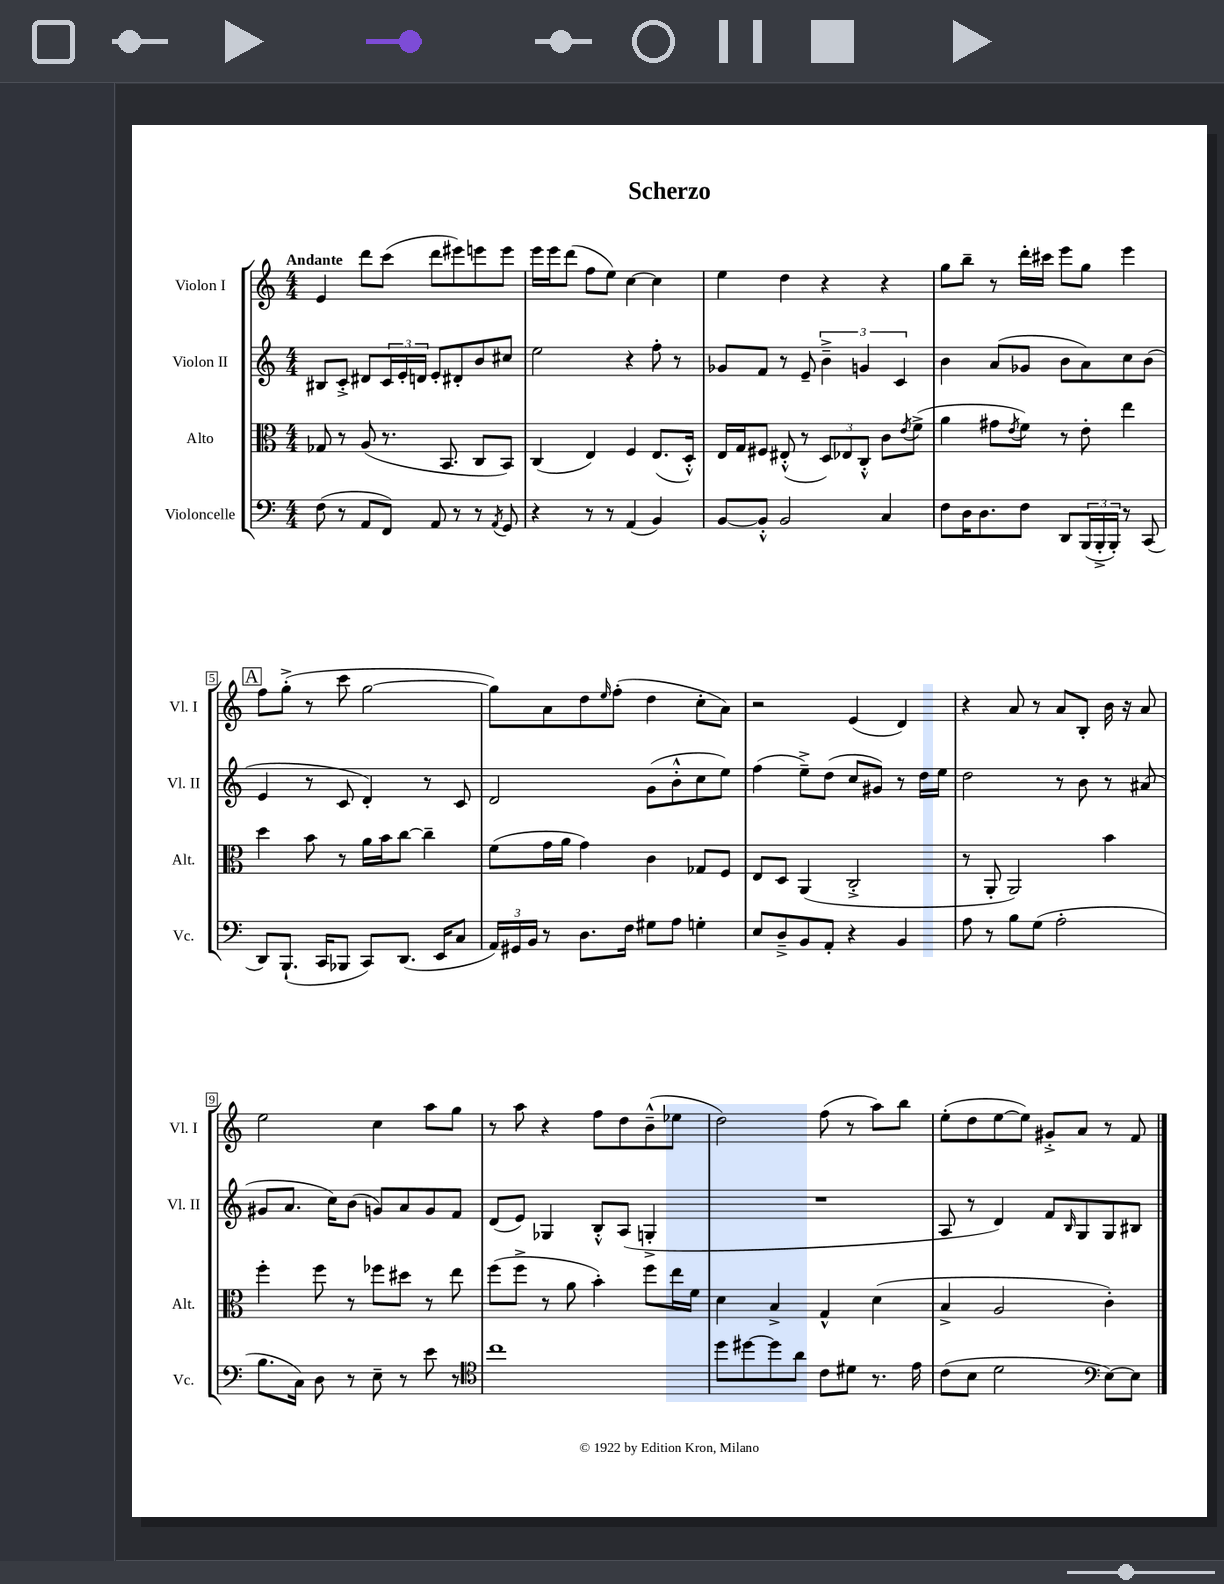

**kern	**kern	**kern	**kern
*staff4	*staff3	*staff2	*staff1
*clefF4	*clefC3	*clefG2	*clefG2
*k[]	*k[]	*k[]	*k[]
*M4/4	*M4/4	*M4/4	*M4/4
(8F	8G-	8B#	4e
8r	8r	8c'^	.
8AA	(8A	8d#	8ddd
8FF)	8.r	24c	(8ccc
.	.	24e'	.
.	.	24d	.
8AA	.	8e'	8ddd
.	8.BB	.	.
8r	.	8d#'	8eee#)
8r	8C	8b	8eee
8qAA	.	.	.
8GG	8BB)	8cc#	8eee
=	=	=	=
4r	(4C	2ee	16eee
.	.	.	16eee
.	.	.	(8ddd
8r	4E)	.	8ff
8r	.	.	8ee)
(4AA	4F	4r	[4cc
4BB)	(8.E	8ff'	4cc]
.	.	8r	.
.	16D'^^)	.	.
=	=	=	=
[8BB	16E	8g-	4ee
.	16G	.	.
8BB'^^]	8F#	8f	.
2BB	(8E#'^^	8r	4dd
.	8r	8e~	.
.	12D)	6b~^	4r
.	12E-	.	.
.	12C'^^	6g	.
4C	8c	.	4r
.	.	6c	.
.	8qe	.	.
.	(8f^	.	.
=	=	=	=
8F	4a	4b	8gg
16D	.	.	8bb~
8.D	.	.	.
.	8g#	(8a	8r
.	8qe	.	.
8F	8f)	8g-	16ddd'
.	.	.	16ccc#
8DD	8r	8b	8eee
(24BBB	8e'	8a)	8gg
24BBB'^	.	.	.
24BBB')	.	.	.
8r	4ee	8cc	4eee
(8CC	.	(8b	.
=	=	=	=
8DD)	4dd	4e	8ff
(8.BBB`	.	.	(8gg'^
.	8b	8r	8r
16CC	.	.	.
8BBB-	8r	8c	8ccc
8CC)	16a	4d')	[2gg
.	16b	.	.
(8.DD	[8cc	.	.
.	4cc~]	8r	.
16EE	.	.	.
8C	.	8c	.
=	=	=	=
24AA)	(8f	2d	8gg])
24GG#	.	.	.
24BB	.	.	.
8r	16g	.	8a
.	16a	.	.
8.D	4g)	.	8dd
.	.	.	16qqee
.	.	.	(8ff'
16F	.	.	.
8G#	4c	(8g	4dd
8A	.	8b'^^	.
4G'	8G-	8cc	8cc'
.	8F	8ee)	8a)
=	=	=	=
8E	8E	(4ff	2r
8D~^	8D	.	.
8BB	(4AA	8ee~^)	.
8AA'	.	(8dd	.
4r	2C'^	8cc	(4e
.	.	8g#)	.
4BB	.	8r	4d)
.	.	16dd	.
.	.	16ee	.
=	=	=	=
8A	8r	2dd	4r
8r	8AA'	.	.
8B	2AA)	.	8a
(8G	.	.	8r
2A'	.	8r	8a
.	.	8b	8B'
.	4b	8r	16b
.	.	.	16r
.	.	(8a#	8a
=	=	=	=
8.B	4ff'	8g#	2ee
.	.	8.a	.
16C)	.	.	.
8D	8ff	.	.
.	.	16cc)	.
8r	8r	(8b	.
8E~	8ff-	8g)	4cc
8r	8dd#	8a	.
8e	8r	8g	8aa
8r	8ee	8f	8gg
=	=	=	=
*clefC4	*	*	*
1cc	(8ff	(8d	8r
.	8ff^	8e)	8aa
.	8r	4G-	4r
.	8a	.	.
.	4b')	8B'^^	8ff
.	.	(8A	8dd
.	8ff	4G'^	(8b~^^
.	16ee	.	8ee-
.	16f	.	.
=	=	=	=
8dd	4d	1r	2dd)
[8dd#	.	.	.
8dd#]	4B^	.	.
8a	.	.	.
8c	4G^^	.	(8ff
8d#	.	.	8r
8.r	(4d	.	8aa)
.	.	.	8bb
16e	.	.	.
=	=	=	=
(8c	4B^	8A	(8ee'
8B	.	8r	8dd
2d	2A	4d)	[8ee
.	.	.	8ee])
.	.	8f	8g#'^
.	.	16qqB	.
.	.	8G	8a
*clefF4	*	*	*
[8E)	4c')	8G	8r
8E]	.	8B#	8f
==	==	==	==
*-	*-	*-	*-
